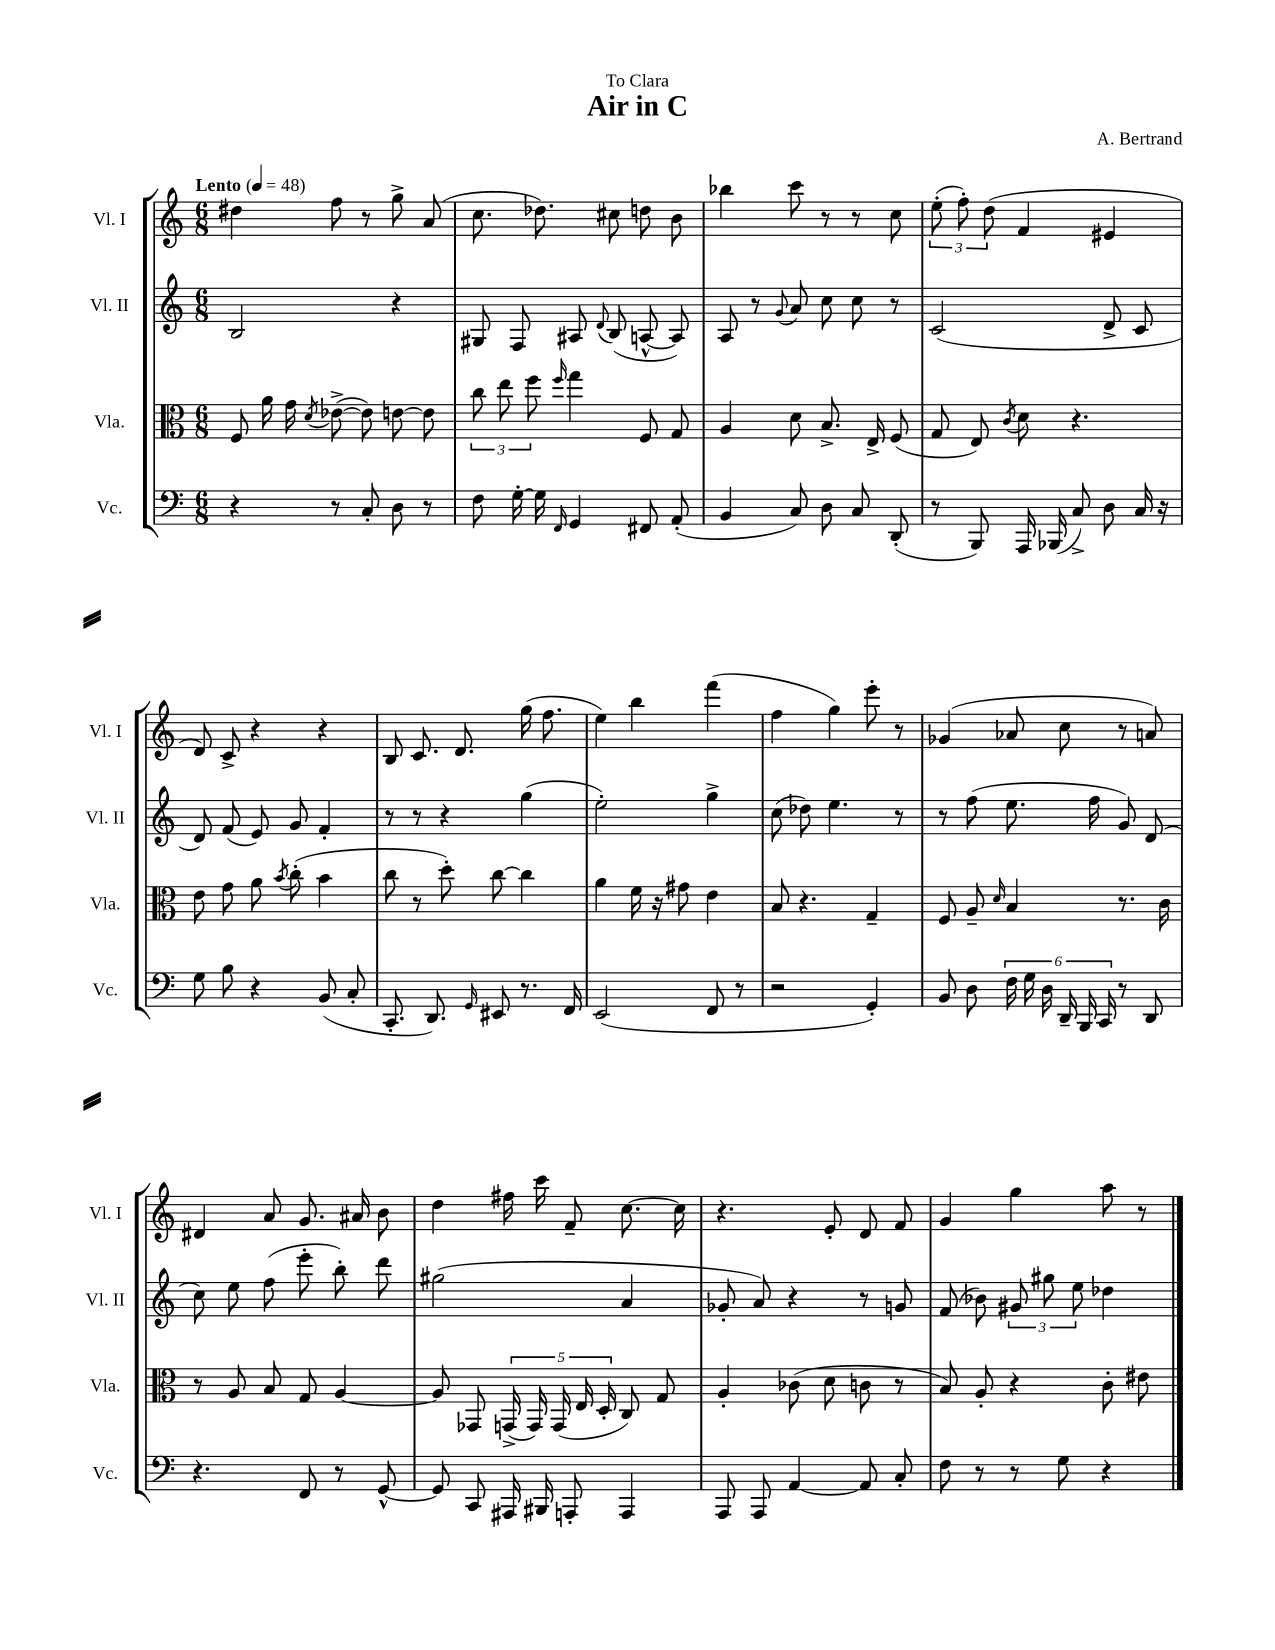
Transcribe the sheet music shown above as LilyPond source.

\header { title = "Air in C" composer = "A. Bertrand" dedication = "To Clara" }
<<
\new StaffGroup <<
\new Staff = "s0" \with { instrumentName = "Vl. I" shortInstrumentName = "Vl. I" } {
    \clef treble \key c \major \numericTimeSignature \time 6/8 \tempo "Lento" 4 = 48
    \autoBeamOff dis''4 f''8 r8 g''8-> a'8( |
    c''8. des''8.) cis''8 d''8 b'8 |
    bes''4 c'''8 r8 r8 c''8 |
    \tuplet 3/2 { e''8-.( f''8-.) d''8( } f'4 eis'4 |
    d'8) c'8-> r4 r4 |
    b8 c'8. d'8. g''16( f''8. |
    e''4) b''4 f'''4( |
    f''4 g''4) e'''8-. r8 |
    ges'4( aes'8 c''8 r8 a'8) |
    dis'4 a'8 g'8. ais'16 b'8 |
    d''4 fis''16 c'''16 f'8-- c''8.~ c''16 |
    r4. e'8-. d'8 f'8 |
    g'4 g''4 a''8 r8 \bar "|." |
}
\new Staff = "s1" \with { instrumentName = "Vl. II" shortInstrumentName = "Vl. II" } {
    \clef treble \key c \major \numericTimeSignature \time 6/8
    \autoBeamOff b2 r4 |
    gis8 f8 ais8 \appoggiatura { d'8 } b8( a8~-^ a8) |
    a8 r8 \appoggiatura { g'8 } a'8 c''8 c''8 r8 |
    c'2( d'8-> c'8 |
    d'8) f'8( e'8) g'8 f'4-. |
    r8 r8 r4 g''4( |
    e''2-.) g''4-> |
    c''8( des''8) e''4. r8 |
    r8 f''8( e''8. f''16 g'8) d'8( |
    c''8) e''8 f''8( e'''8-. b''8-.) d'''8 |
    gis''2( a'4 |
    ges'8-. a'8) r4 r8 g'8 |
    f'8( bes'8) \tuplet 3/2 { gis'8 gis''8 e''8 } des''4 \bar "|." |
}
\new Staff = "s2" \with { instrumentName = "Vla." shortInstrumentName = "Vla." } {
    \clef alto \key c \major \numericTimeSignature \time 6/8
    \autoBeamOff f8 a'16 g'16 \acciaccatura { d'8 } ees'8~->( ees'8) e'8~ e'8 |
    \tuplet 3/2 { c''8 e''8 f''8 } \grace { f''16 } g''4 f8 g8 |
    a4 d'8 b8.-> e16-> f8( |
    g8 e8) \acciaccatura { c'8 } d'8 r4. |
    e'8 g'8 a'8 \acciaccatura { b'8 } c''8-.( b'4 |
    c''8 r8 d''8-.) c''8~ c''4 |
    a'4 f'16 r16 gis'8 e'4 |
    b8 r4. g4-- |
    f8 a8-- \grace { d'16 } b4 r8. c'16 |
    r8 a8 b8 g8 a4~ |
    a8 ges,8 \tuplet 5/4 { g,16->( g,16) g,16( e16 d16-. } c8) g8 |
    a4-. ces'8( d'8 c'8 r8 |
    b8) a8-. r4 c'8-. eis'8 \bar "|." |
}
\new Staff = "s3" \with { instrumentName = "Vc." shortInstrumentName = "Vc." } {
    \clef bass \key c \major \numericTimeSignature \time 6/8
    \autoBeamOff r4 r8 c8-. d8 r8 |
    f8 g16~-. g16 \grace { f,16 } g,4 fis,8 a,8-.( |
    b,4 c8) d8 c8 d,8-.( |
    r8 b,,8) a,,16 bes,,16( c8->) d8 c16 r16 |
    g8 b8 r4 b,8( c8-. |
    c,8.-. d,8.) \grace { g,16 } eis,8 r8. f,16 |
    e,2( f,8 r8 |
    r2 g,4-.) |
    b,8 d8 \tuplet 6/4 { f16 g16 d16 d,16-- b,,16 c,16 } r8 d,8 |
    r4. f,8 r8 g,8~-^ |
    g,8 c,8 ais,,16 bis,,16 a,,8-. a,,4 |
    a,,8 a,,8 a,4~ a,8 c8-. |
    f8 r8 r8 g8 r4 \bar "|." |
}
>>
>>
\layout { \context { \Score \remove "Bar_number_engraver" } }
